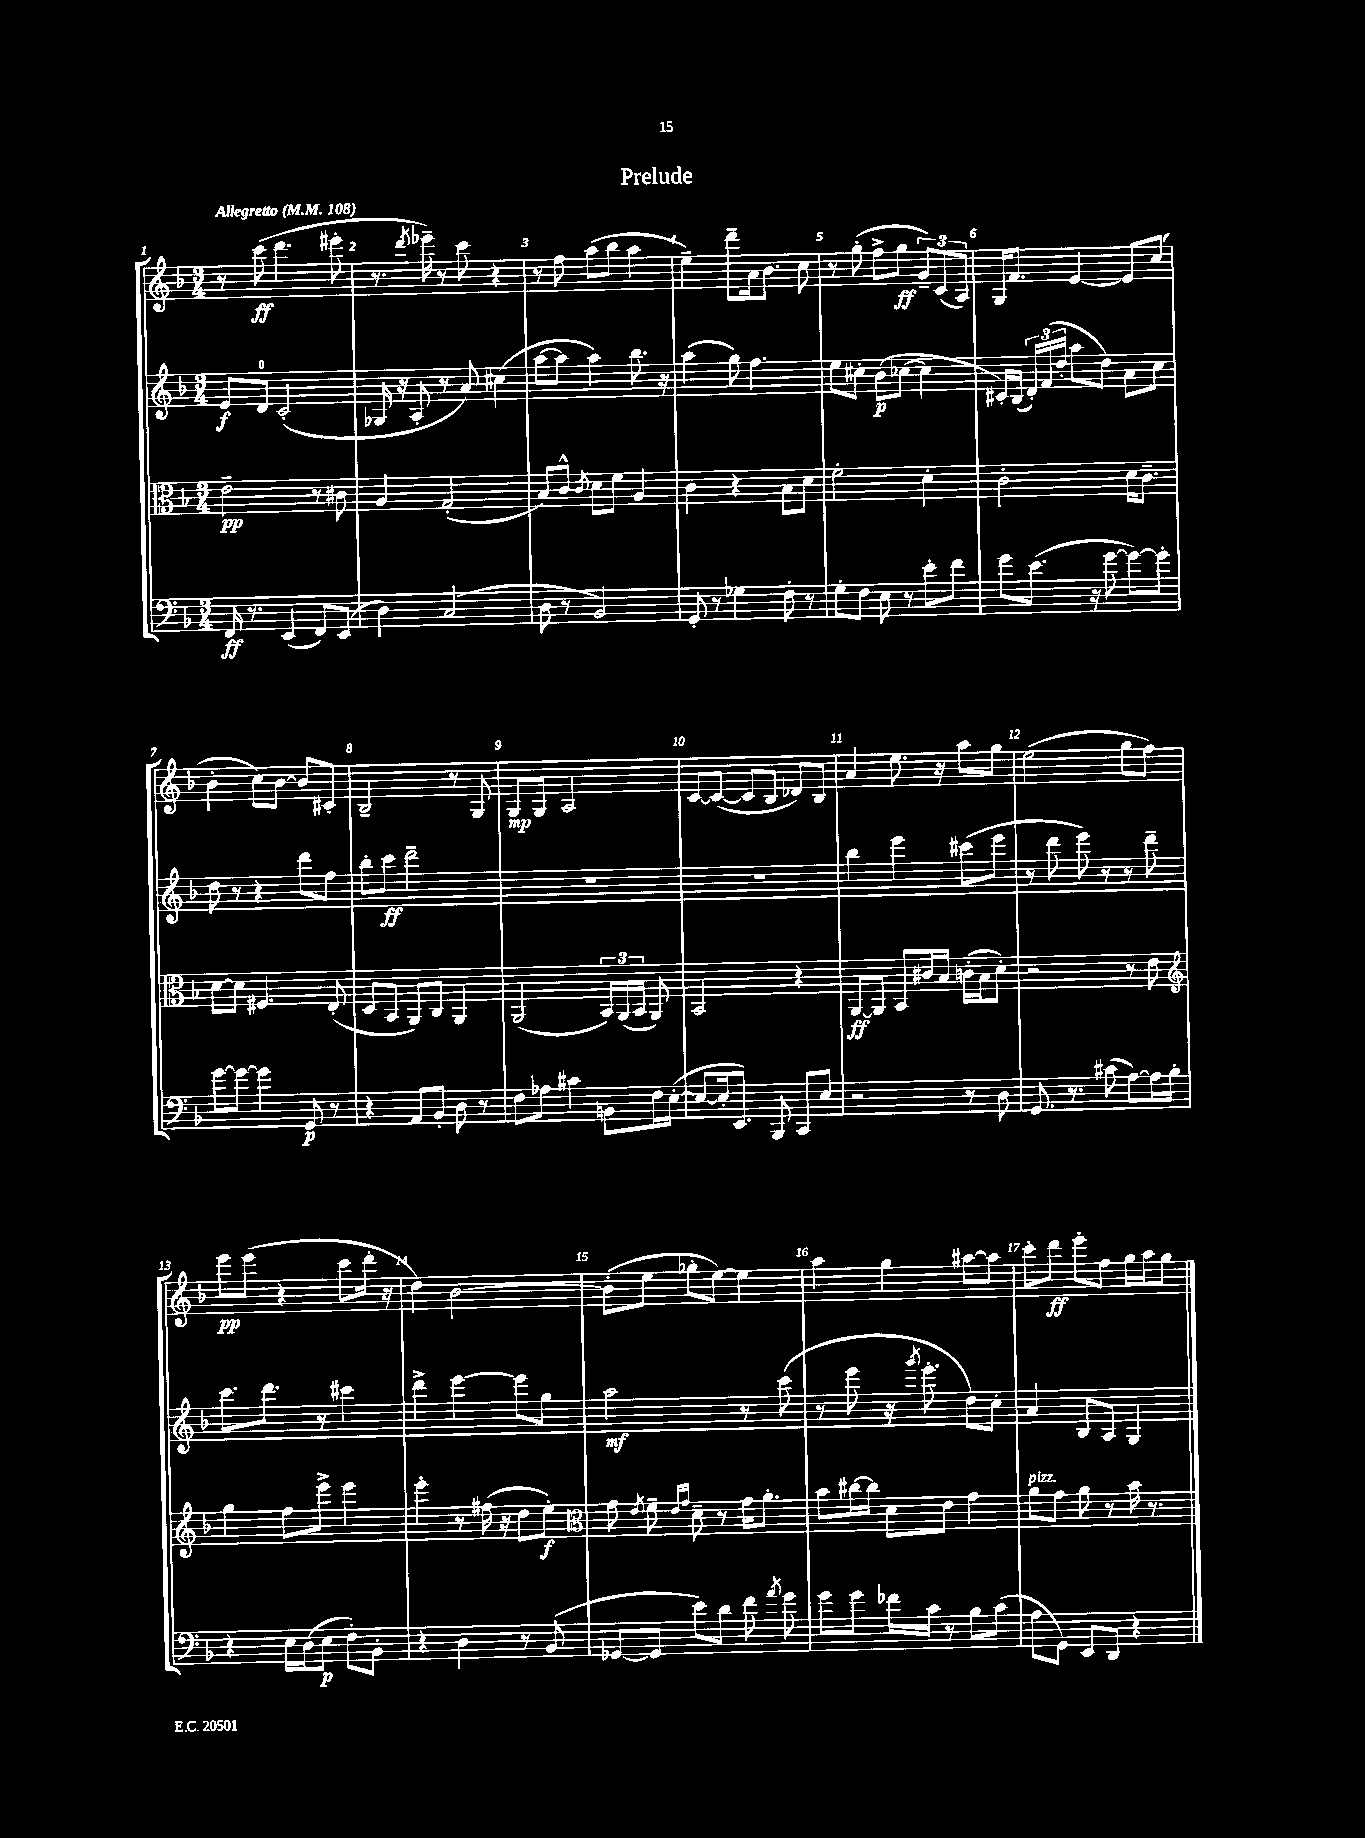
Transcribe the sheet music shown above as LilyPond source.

\header { title = "Prelude" }
<<
\new StaffGroup <<
\new Staff = "s0" {
    \clef treble \key f \major \numericTimeSignature \time 3/4 \tempo "Allegretto" 4 = 108
    \autoBeamOff r8 c'''8\ff( d'''4. eis'''8-. |
    r8. \acciaccatura { d'''8 } ees'''16--) r8 c'''8 r4 |
    r8 f''8 a''8[( bes''8] a''4 |
    e''4--) d'''8[-- a'16 bes'8.] c''8 |
    r8 g''8-.( f''8[-> g''8]\ff \tuplet 3/2 { g'8[--) c'8( a8]) } |
    g16[ f'8.] e'4~ e'8[ c''8]( |
    bes'4-. c''8[) bes'8]~ bes'8[ cis'8]-. |
    bes2-- r8 g8 |
    g8[\mp g8] a2 |
    c'8[~ c'8]~( c'8[ bes8] des'8[) bes8] |
    a'4 e''8. r16 a''8[ g''8] |
    e''2( g''8[ f''8]) |
    e'''8[\pp e'''8]( r4 c'''8[ d'''16]-. r16 |
    d''4) bes'2~ |
    bes'8[-.( e''8] ges''8[-. e''8]~) e''4 |
    a''4 g''4 ais''8[~ ais''8] |
    c'''8[-. d'''8]\ff e'''8[-. f''8] g''16[ a''16 g''8] \bar "|." |
}
\new Staff = "s1" {
    \clef treble \key f \major \numericTimeSignature \time 3/4
    \autoBeamOff e'8[\f d'8]-0 c'2-.( |
    ges16 r16 a8-. r8 a'8) cis''4( |
    a''8[~ a''8] a''4) bes''8. r16 |
    a''4( g''8) f''4. |
    e''8[ cis''8]-. bes'8[\p( ces''8]~ ces''4 |
    cis'16[-.) bes16]( \tuplet 3/2 { d'16[-.) f'16( d''16]-. } a''8[ d''8]) a'8[ c''8] |
    d''8 r8 r4 d'''8[ f''8] |
    bes''8[-. c'''8]\ff d'''2-- |
    R2. |
    R2. |
    bes''4 e'''4 cis'''8[( e'''8] |
    r8 d'''8 e'''8) r8 r8 d'''8-- |
    c'''8.[ d'''8.] r8 cis'''4 |
    d'''4-> e'''4~ e'''8[ g''8] |
    a''2\mf r8 c'''8( |
    r8 e'''8 r16 \acciaccatura { g'''8 } e'''8.-. d''8[) c''8]-. |
    a'4 bes8[ a8] g4 \bar "|." |
}
\new Staff = "s2" {
    \clef alto \key f \major \numericTimeSignature \time 3/4
    \autoBeamOff e'2--\pp r8 cis'8 |
    a4 g2-.( |
    bes8[) c'8]-^ \acciaccatura { c'8 } d'8[ f'8] a4 |
    c'4 r4 bes8[ d'8] |
    f'2-. d'4-. |
    c'2-. d'16[ c'8.]-- |
    d'8[~ d'8] fis4. e8-.( |
    d8[ bes,8] a,8[) c8] a,4 |
    a,2( \tuplet 3/2 { bes,16[) a,16( bes,16] } a,8) |
    bes,2 r4 |
    a,8[~\ff a,8] bes,8[ cis'16 bes16] c'16[-.( bes16 d'8]-.) |
    r2 r8 e'8 |
    \clef treble g''4 f''8[ e'''8]-> e'''4 |
    e'''4-. r8 fis''16( r16 d''8[ e''8]-.\f) |
    \clef alto g'8 \acciaccatura { e'8 } f'8-- \grace { e'16[ g'16] } d'8-- r8 g'16[ a'8.]-. |
    bes'8[ cis''16~ cis''16] d'8[ e'8] g'4 |
    a'8[^\markup { \italic "pizz." } g'8] a'8 r8 bes'16 r8. \bar "|." |
}
\new Staff = "s3" {
    \clef bass \key f \major \numericTimeSignature \time 3/4
    \autoBeamOff f,16\ff r8. e,4( f,8[) e,8]( |
    d4) c2( |
    d8 r8 bes,2) |
    g,8-. r8 ges4 f8-. r8 |
    g8[-. f8] e8 r8 e'8[-. f'8] |
    g'8[ e'8.]( r16 g'8~ g'8[~) g'8]-. |
    g'8[~ g'8]~ g'4 g,8\p r8 |
    r4 a,8[ bes,8]-. d8 r8 |
    f8[ aes8] cis'4 b,8[ f16 e16]~-.( |
    e8[~ e16-. e,8.]) bes,,8 c,8[ e8] |
    r2 r8 d8 |
    g,8. r8. cis'8( a8[~) a16 bes16]-. |
    r4 e16[ d16( e8]\p f8[-.) bes,8]-. |
    r4 d4 r8 bes,8( |
    ges,8[~ ges,8] e'8[) d'8] f'8 \acciaccatura { a'8 } g'8 |
    g'8[ g'8] fes'16[ c'16] r8 bes8[ c'8]( |
    a8[ g,8]) e,8[ d,8] r4 \bar "|." |
}
>>
>>
\layout { \context { \Score \override BarNumber.break-visibility = ##(#f #t #t) barNumberVisibility = #all-bar-numbers-visible } }
